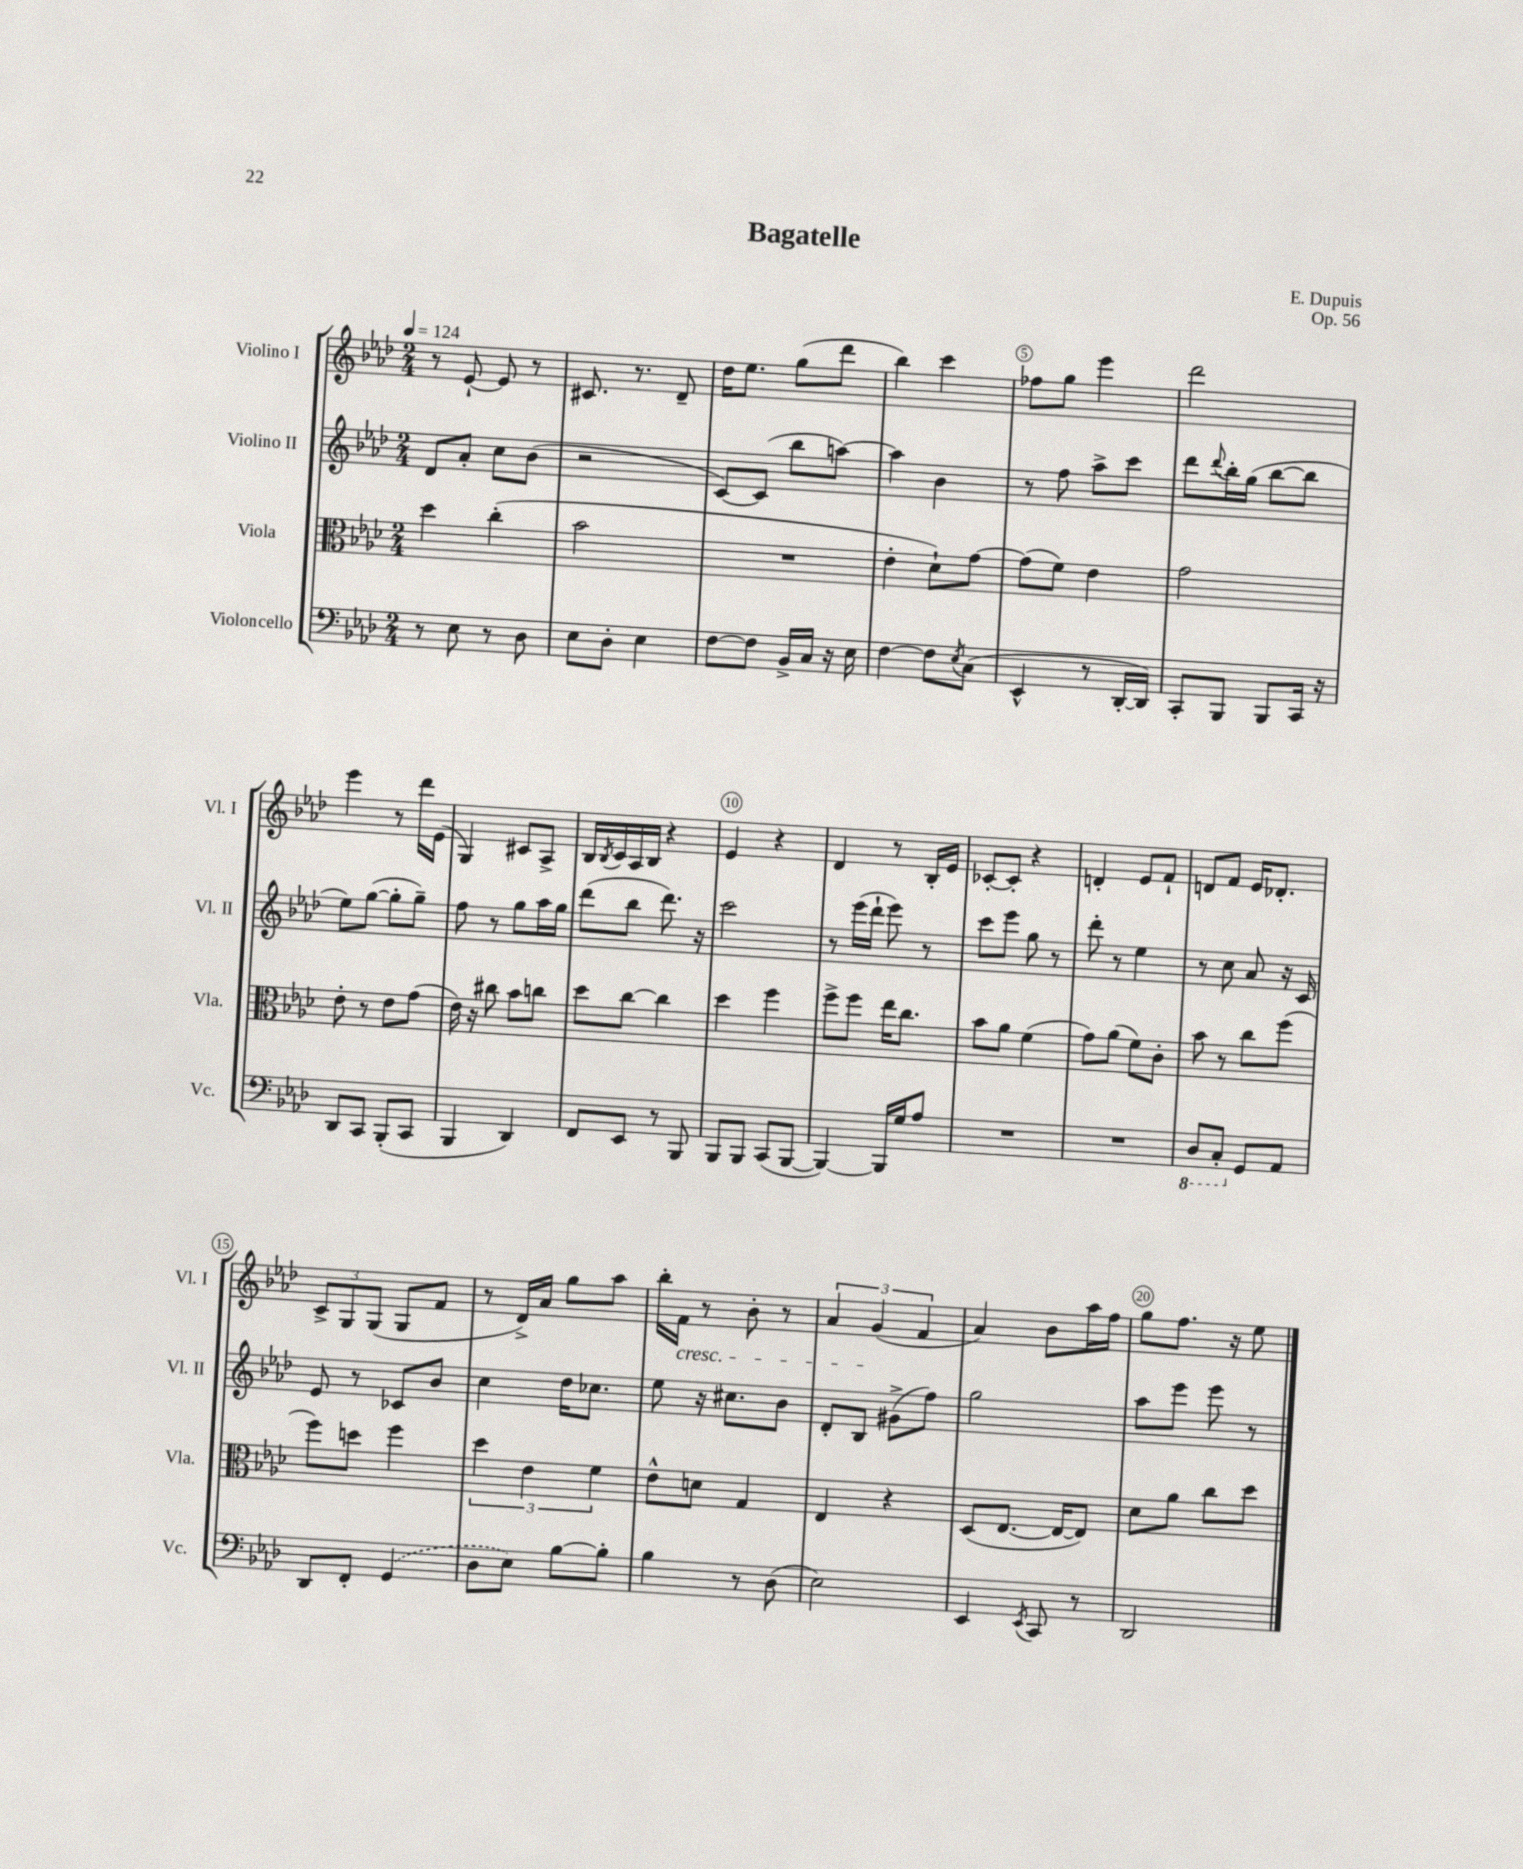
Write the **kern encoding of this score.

**kern	**kern	**kern	**kern
*staff4	*staff3	*staff2	*staff1
*clefF4	*clefC3	*clefG2	*clefG2
*k[b-e-a-d-]	*k[b-e-a-d-]	*k[b-e-a-d-]	*k[b-e-a-d-]
*M2/4	*M2/4	*M2/4	*M2/4
*MM124	*MM124	*MM124	*MM124
8r	4dd-\	8d-/L	8r
8E-\	.	8a-'/J	[8e-`/
8r	(4cc'\	8cc\L	8e-/]
8D-\	.	(8b-\J	8r
=	=	=	=
8E-\L	2b-\	2r	8.c#/
8D-'\J	.	.	.
.	.	.	8.r
4E-\	.	.	.
.	.	.	8d-~/
=	=	=	=
[8F\L	2r	[8c/L)	16dd-\LK
.	.	.	8.ee-\J
8F\]J	.	(8c/]J	.
16BB-^/LL	.	8bb-\L	(8gg\L
16C/JJ	.	.	.
16r	.	[8aa\J)	8ddd-\J
16E-\	.	.	.
=	=	=	=
[4F\	4e-'\	4aa\]	4bb-\)
8F\]L	8d-`\L)	4b-\	4ccc\
8qE-/	.	.	.
(8C\J	[8g\J	.	.
=	=	=	=
4EE-^^/	(8g\]L	8r	8ff-\L
.	8f\J)	8ff\	8gg\J
8r	4e-\	8aa-^\L	4eee-\
[16DD-'/LL	.	8ccc\J	.
16DD-/]JJ)	.	.	.
=	=	=	=
8CC'/L	2g\	8ddd-\L	2ddd-\
.	.	8qqddd-/	.
8BBB-/J	.	16bb-'\L	.
.	.	(16gg\JJ	.
8BBB-/L	.	[8bb-\L	.
16CC/Jk	.	8bb-\]J	.
16r	.	.	.
=	=	=	=
8DD-/L	8e-'\	8ee-\L)	4eee-\
8CC/J	8r	([8gg\J	.
(8BBB-'/L	8e-\L	8gg'\]L	8r
8CC/J	(8g\J	8gg~\J)	16ddd-\LL
.	.	.	(16e-\JJ
=	=	=	=
4BBB-/	16e-\)	8ff\	4G/)
.	16r	.	.
.	8cc#\	8r	.
4DD-/)	8b-\L	8gg\L	8c#/L
.	8cc\J	16aa-\L	8A-^/J
.	.	16gg\JJ	.
=	=	=	=
8FF/L	8dd-\L	(8ddd-\L	16B-/LL
.	.	.	8qB-/
.	.	.	16c/
8EE-/J	[8cc\J	8bb-\J	16A-/
.	.	.	16B-/JJ
8r	4cc\]	8.ddd-\)	4r
8BBB-/	.	.	.
.	.	16r	.
=	=	=	=
8BBB-/L	4dd-\	2ccc\	4e-/
8BBB-/J	.	.	.
(8CC/L	4ff\	.	4r
[8BBB-/J	.	.	.
=	=	=	=
4BBB-/_)	8ff^\L	8r	4d-/
.	8ff\J	(16eee-\LL	.
.	.	16ddd-`\JJ	.
16BBB-/]LL	16ee-\LK	8eee-\)	8r
16G/J	8.cc\J	.	.
8A-/J	.	8r	16B-'/LL
.	.	.	16e-/JJ
=	=	=	=
2r	8b-\L	8ccc\L	[8c-'/L
.	8a-\J	8eee-\J	8c-'/]J
.	(4f\	8gg\	4r
.	.	8r	.
=	=	=	=
2r	8g\L)	8ddd-'\	4d'/
.	(8a-\J	8r	.
.	8f\L)	4ee-\	8e-/L
.	8c'\J	.	8f`/J
=	=	=	=
8DD-/L	8b-\	8r	8d/L
8CC'/J	8r	8cc\	8f/J
8GG/L	8cc\L	8a-/	16e-/LK
.	.	.	8.d-'/J
8AA-/J	(8ff\J	16r	.
.	.	16c/	.
=	=	=	=
8DD-/L	8ff\L)	8e-/	12c^/L
.	.	.	12G/
8FF'/J	8dd\J	8r	.
.	.	.	(12G/J
(4GG/	4ff\	8c-/L	8G/L
.	.	8b-/J	8f/J
=	=	=	=
8D-\L	6dd-\	4cc\	8r
8E-\J)	.	.	16d-^/LL)
.	6e-\	.	.
.	.	.	16a-/JJ
[8B-\L	.	16dd-\LK	8gg\L
.	.	8.cc-\J	.
.	6f\	.	.
8B-'\]J	.	.	8aa-\J
=	=	=	=
4B-\	8e-^^\L	8ee-\	16bb-'\LL
.	.	.	16f\JJ
.	8d\J	16r	8r
.	.	8.cc#\L	.
8r	4G/	.	8b-'\
(8D-\	.	8b-\J	8r
=	=	=	=
2E-\)	4E-/	8d-'/L	6a-/
.	.	8B-/J	.
.	.	.	(6g/
.	4r	(8g#^\L	.
.	.	.	6f/
.	.	8ff\J)	.
=	=	=	=
4EE-/	(8D-/L	2gg\	4a-/)
.	[8.E-/J	.	.
8qEE-/	.	.	.
8CC/	.	.	8b-\L
.	16E-/_LK	.	.
8r	8E-/]J)	.	16aa-\L
.	.	.	16ff\JJ
=	=	=	=
2DD-/	8d-\L	8aa-\L	8gg\L
.	8a-\J	8eee-\J	8.ff\J
.	8cc\L	8eee-\	.
.	.	.	16r
.	8dd-\J	8r	8ee-\
==	==	==	==
*-	*-	*-	*-
